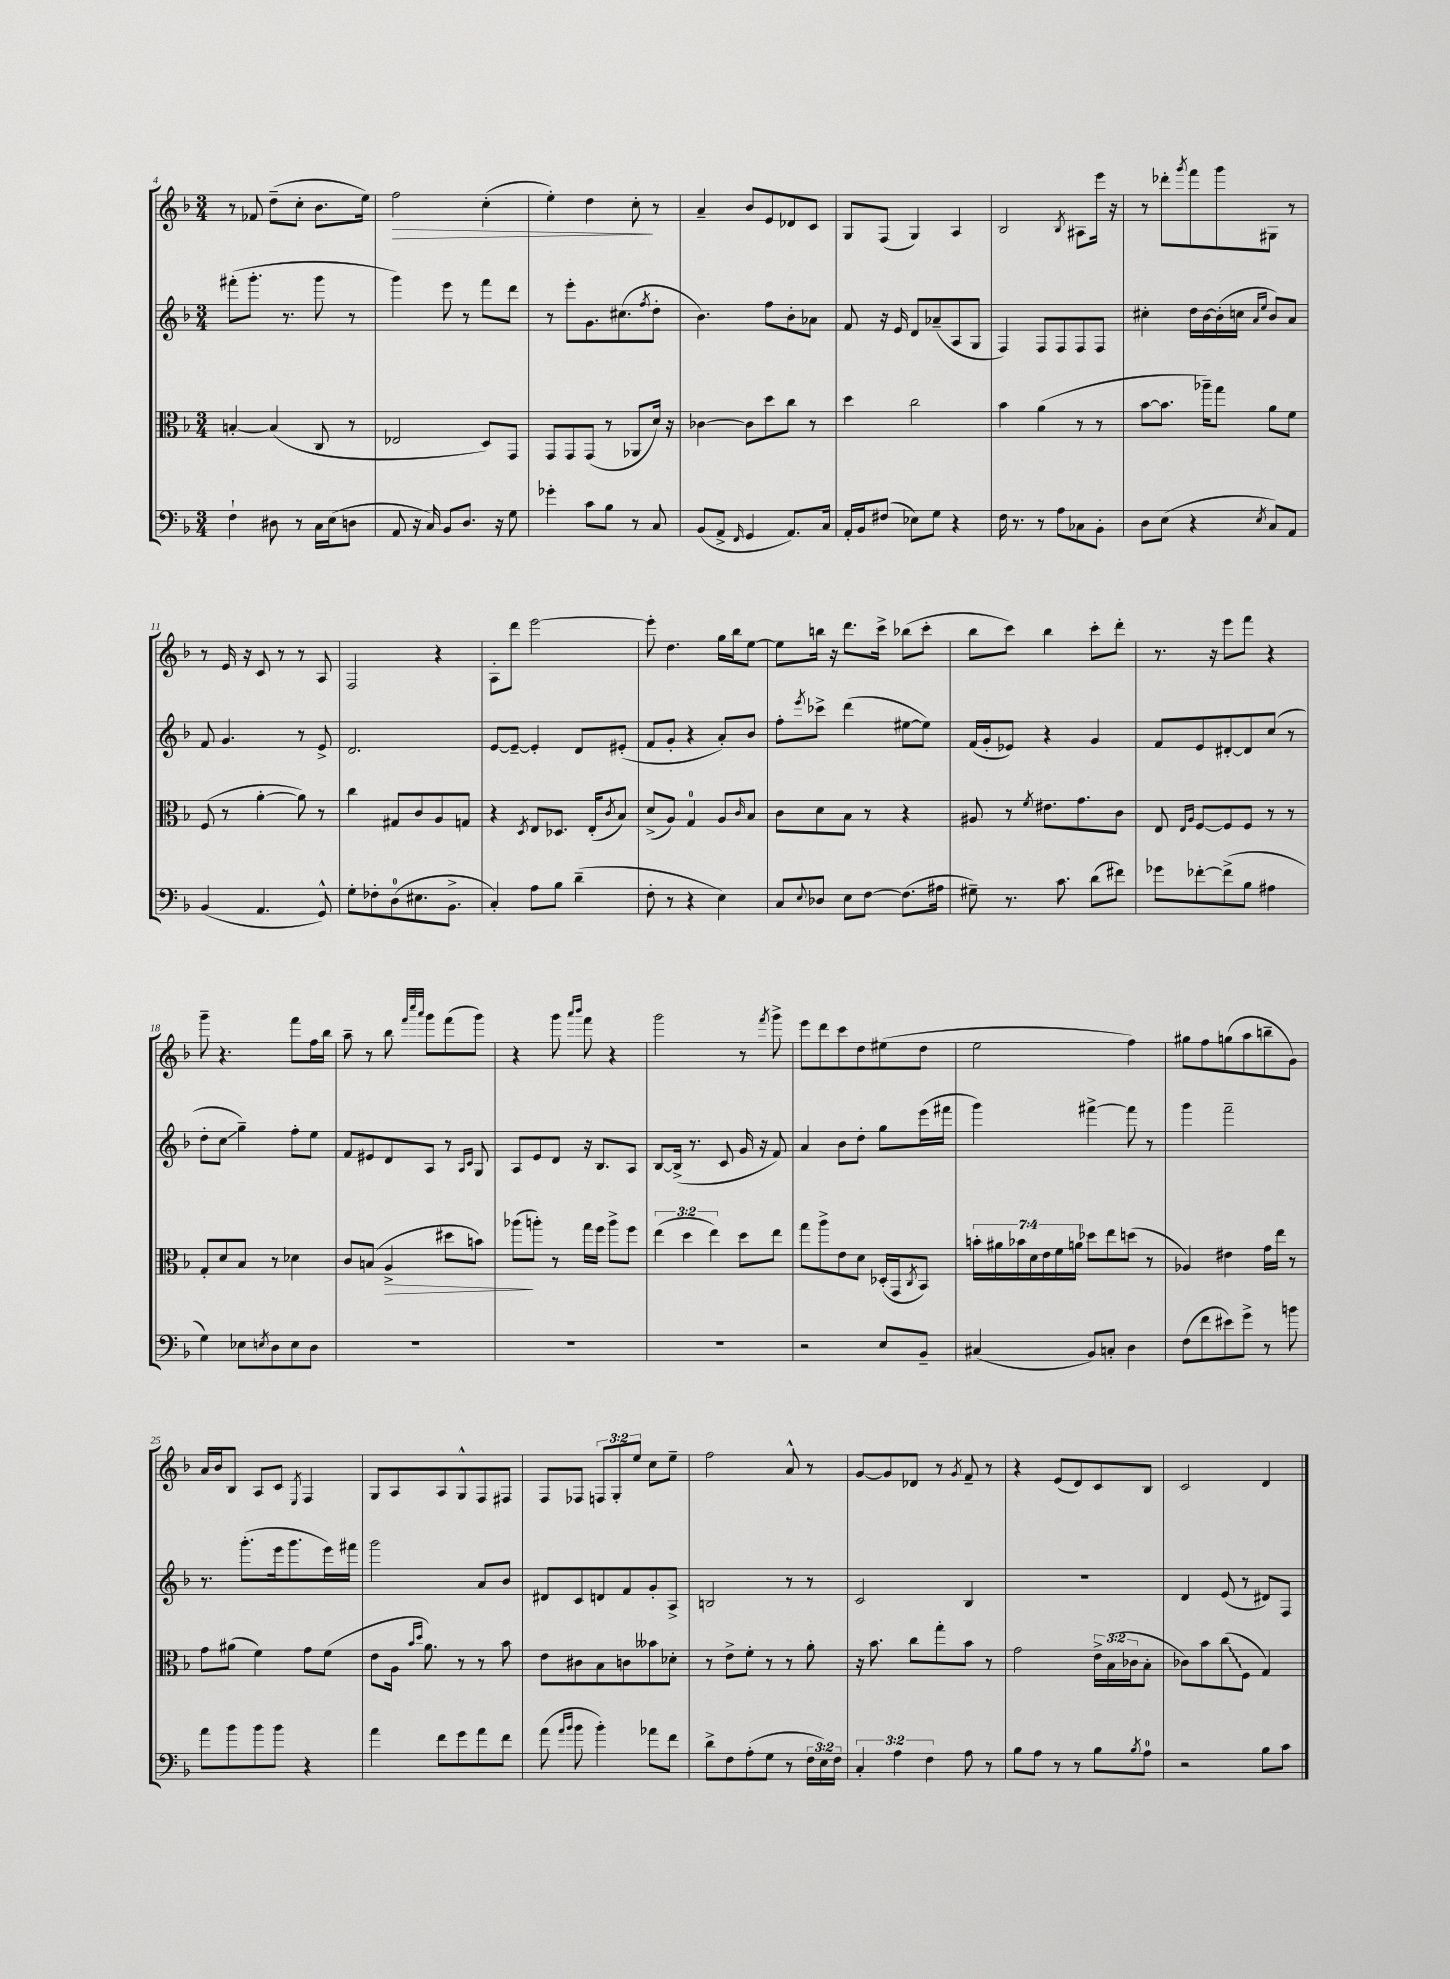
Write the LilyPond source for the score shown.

<<
\new StaffGroup <<
\new Staff = "s0" {
    \clef treble \key f \major \numericTimeSignature \time 3/4 \override Staff.TupletNumber.text = #tuplet-number::calc-fraction-text
    r8 fes'8 d''8--( c''8-. bes'8. e''16) |
    f''2\> c''4-.( |
    e''4-.) d''4 c''8-.\! r8 |
    a'4-- bes'8 e'8 des'8 c'8 |
    g8 f8( g4) a4 |
    bes2 \acciaccatura { bes8 } ais8 e'''16 r16 |
    r8 des'''8-. \acciaccatura { g'''8 } f'''8 g'''8 gis8 r8 |
    r8 e'16 r16 c'8 r8 r8 a8 |
    f2 r4 |
    a8-. d'''8 e'''2~ |
    e'''8-. d''4. g''16 bes''16 e''8~ |
    e''8 b''16 r16 d'''8. c'''16-> bes''8( c'''8-. |
    bes''8 c'''8) bes''4 c'''8-. d'''8-. |
    r8. r16 e'''8 f'''8 r4 |
    g'''8-- r4. f'''8 f''16 bes''16 |
    a''8-- r8 bes''8 \grace { f'''32 c''''32 a'''32 } g'''8 f'''8( g'''8) |
    r4 g'''8 \grace { a'''16 bes'''16 } f'''8 r4 |
    g'''2 r8 \acciaccatura { f'''8 } g'''8-> |
    e'''8 d'''8 c'''8 d''8 eis''8( d''8 |
    e''2 f''4) |
    gis''8 f''8 g''8( a''8 b''8-- g'8) |
    a'16 bes'16 bes8 a8 c'8 \acciaccatura { e8 } f4 |
    g8 a8 a8 g8-^ f8 fis8 |
    f8 fes8 \tuplet 3/2 { f8 g8-. e''8 } c''8 e''8-- |
    f''2 a'8-^ r8 |
    g'8~ g'8 des'8 r8 \acciaccatura { g'8 } f'8-- r8 |
    r4 e'8( d'8) c'8 bes8 |
    c'2 d'4 \bar "|." |
}
\new Staff = "s1" {
    \clef treble \key f \major \numericTimeSignature \time 3/4
    fis'''8-.( g'''8.-. r8. g'''8 r8 |
    g'''4) e'''8 r8 f'''8 d'''8 |
    r8 e'''8-. g'8. cis''8.( \acciaccatura { f''8 } d''8-. |
    bes'4.) f''8 bes'8-. aes'8 |
    f'8 r16 e'16 d'8 aes'8--( a8 g8 |
    f4) f8 f8 f8 f8 |
    cis''4-. d''16 bes'16~ bes'16-.( c''16 \grace { a'16 e''16 } bes'8) a'8 |
    f'8 g'4. r8 e'8-> |
    d'2. |
    e'8~ e'8~-- e'4-. d'8 eis'8-.( |
    f'8 g'8-. r4 a'8-.) bes'8 |
    f''8-. \acciaccatura { e'''8 } ces'''8-> d'''4( eis''8~ eis''8) |
    f'16( g'16-. ees'8) r4 g'4 |
    f'8 e'8 dis'8~-. dis'8 c''8( r8 |
    d''8-. c''8\glissando g''4--) f''8-. e''8 |
    f'8 eis'8 d'8 a8 r8 \grace { a16 c'16 } g8 |
    a8 e'8 d'8 r16 bes8. a8 |
    bes8~ bes16->( r8. c'8 g'16 r16 f'8) |
    a'4 bes'8 d''8-. g''8 e'''16( fis'''16 |
    g'''4) fis'''4~-> fis'''8 r8 |
    g'''4 f'''2-- |
    r8. g'''8.-.( e'''16 g'''8. e'''16) fis'''16 |
    g'''2 a'8 bes'8 |
    dis'8 c'8 d'8 f'8 g'8-. a8-> |
    b2 r8 r8 |
    c'2 bes4 |
    R2. |
    d'4 e'8( r8 dis'8) f8 \bar "|." |
}
\new Staff = "s2" {
    \clef alto \key f \major \numericTimeSignature \time 3/4 \override Staff.TupletNumber.text = #tuplet-number::calc-fraction-text
    b4~-. b4( c8 r8 |
    ees2 d8) g,8 |
    g,8 g,8 g,8( r8 aes,8 d'16) r16 |
    ces'4~ ces'8 d''8 c''8 r8 |
    d''4 c''2 |
    bes'4 a'4( r8 r8 |
    bes'8~ bes'8. aes''16--) g''8 a'8 f'8 |
    f8( r8 a'4~-. a'8) r8 |
    c''4 gis8 c'8 a8 g8 |
    r4 \acciaccatura { d8 } e8 des8. e16-.( \acciaccatura { c'8 } bes8) |
    d'8->( a8) g4-0 a8 \grace { c'16 } bes8 |
    c'8 d'8 bes8 r8 r4 |
    ais8 r8 \acciaccatura { f'8 } eis'8. g'8. c'8 |
    e8 \grace { e16 a16 } f8~ f8 f8 r8 r8 |
    g8-. d'8 bes8 r8 des'4 |
    c'8 b8( a4->\> dis''8 b'8) |
    aes''8\!( a''8-.) r8 g''16 f''16 a''8-> f''8 |
    \tuplet 3/2 { e''4( d''4 e''4) } d''8 e''8 |
    g''8 a''8-> e'8 d'8 des16-.( g,16 \acciaccatura { c8 } bes,8) |
    \tuplet 7/4 { b'16-. ais'16 bes'16 d'16 e'16 f'16 a'16 } des''8 e''8 d''8( r8 |
    aes4) eis'4 g'16 e''16 r8 |
    g'8 ais'8( f'4) g'8 f'8( |
    e'8 a16 \grace { bes'16 d''16 } a'8.) r8 r8 bes'8 |
    e'8 cis'8 bes8 c'8 beses'8 des'8-. |
    r8 e'8-> f'8-. r8 r8 a'8-. |
    r16 bes'8. c''8 g''8-. bes'8 r8 |
    g'2 \tuplet 3/2 { e'16-> bes16( ces'16 } bes8-. |
    ces'8) bes'8 \once \override Glissando.style = #'zigzag c''8\glissando( f8 g4) \bar "|." |
}
\new Staff = "s3" {
    \clef bass \key f \major \numericTimeSignature \time 3/4 \override Staff.TupletNumber.text = #tuplet-number::calc-fraction-text
    f4-! dis8 r8 c16 e16( d8 |
    a,8 r16 c16) bes,8 d8. r16 g8 |
    ges'4-. c'8 bes8 r8 c8 |
    bes,8( a,8-> \grace { f,16 } g,4 a,8.) c16 |
    a,16-. bes,16 fis8( ees8) g8 r4 |
    f16 r8. r8 a8 ces8 bes,8-. |
    d8 e8( r4 \acciaccatura { e8 } c8) a,8 |
    bes,4( a,4. g,8-^) |
    g8-. fes8-. d8-0( eis8. bes,8.-> |
    c4-.) a8 bes8 d'4--( |
    f8-. r8 r4 e4) |
    c8 \appoggiatura { e8 } des8 e8 f8~ f8.( ais16 |
    gis8--) r8. c'8. d'8( fis'8) |
    ges'8 fes'8~-. fes'8->( bes8 ais4 |
    g4) ees8 \acciaccatura { e8 } d8 e8 d8 |
    R2. |
    R2. |
    R2. |
    r2 e8 bes,8-- |
    cis4( bes,8) c8-. d4 |
    f8( f'8 eis'8) g'8-> r8 b'8 |
    a'8 bes'8 bes'8 bes'8 r4 |
    a'4 f'8 g'8 a'8 f'8 |
    a'8( \grace { a'16 bes'16 } bes'8 bes'4-.) aes'8 f'8 |
    d'8-> f8 a8-.( g8 r8 \tuplet 3/2 { f16 e16) f16 } |
    \tuplet 3/2 { c4-. a4 f4 } a8 r8 |
    bes8 a8 r8 r8 bes8 \acciaccatura { bes8 } a8-0 |
    r2 bes8 c'8 \bar "|." |
}
>>
>>
\layout { \context { \Score currentBarNumber = #4 } }
